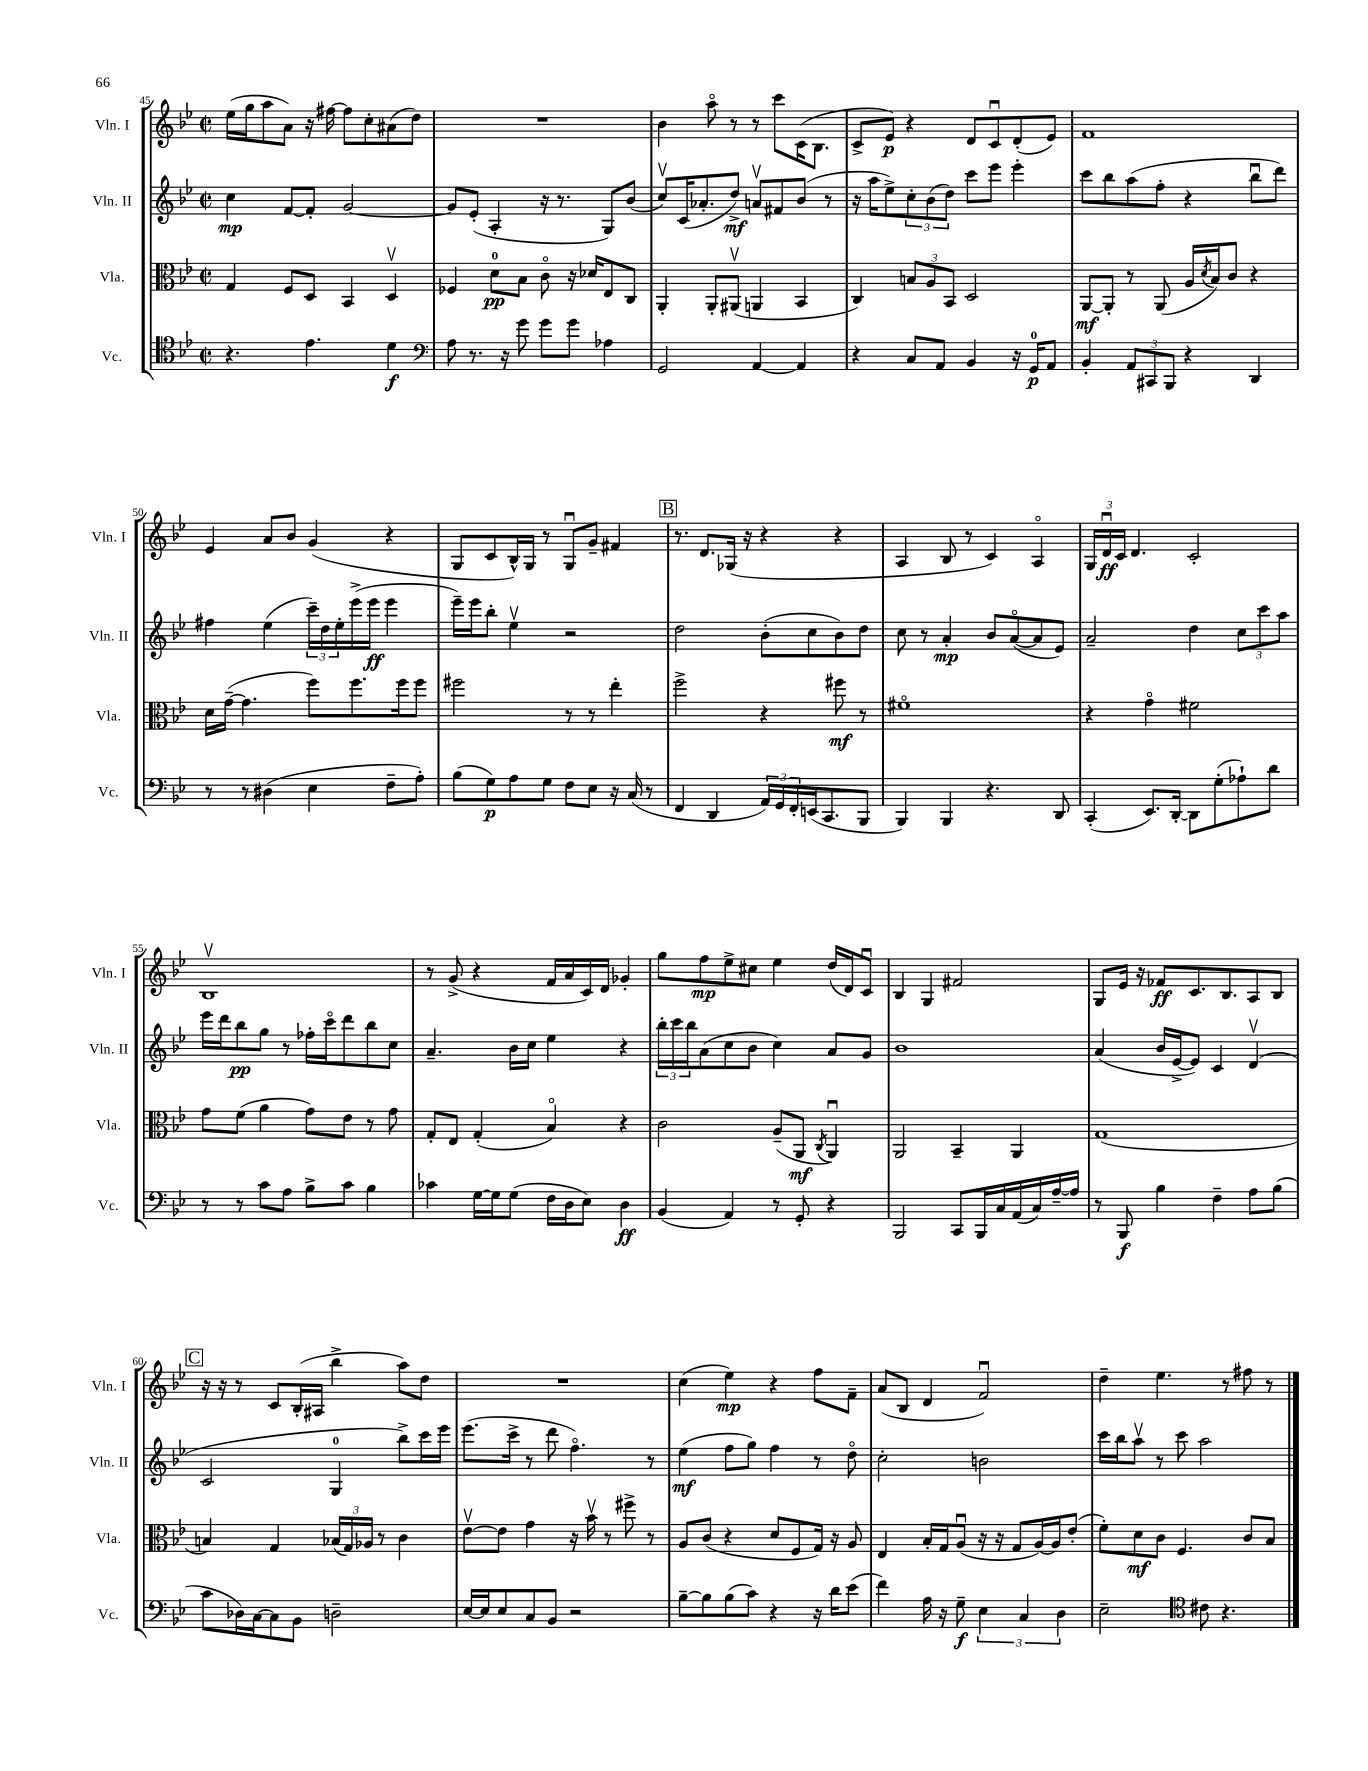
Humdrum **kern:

**kern	**kern	**kern	**kern
*staff4	*staff3	*staff2	*staff1
*clefC4	*clefC3	*clefG2	*clefG2
*k[b-e-]	*k[b-e-]	*k[b-e-]	*k[b-e-]
*M2/2	*M2/2	*M2/2	*M2/2
*met(c|)	*met(c|)	*met(c|)	*met(c|)
4.r	4G	4cc	(16ee-
.	.	.	16gg
.	.	.	8aa
.	8F	[8f	8a)
4.e-	8D	8f']	16r
.	.	.	[16ff#
.	4BB-	[2g	8ff#]
.	.	.	8cc'
4d	4Dv	.	(8a#
.	.	.	8dd)
=	=	=	=
*clefF4	*	*	*
8A	4F-	8g]	1r
8.r	.	(8e-'	.
.	8d	4A'	.
16r	.	.	.
8g	8B-	.	.
8g	8co	16r	.
.	.	8.r	.
8g	16r	.	.
.	16d-	.	.
4A-	8E-	8G)	.
.	8C	(8b-	.
=	=	=	=
2GG	4AA'	8ccv)	4b-
.	.	(16c	.
.	.	8.a-'	.
.	8AA'	.	8aao
.	(8AA#v	8dd^)	8r
[4AA	4AA	8av	8r
.	.	8f#	8ccc
4AA]	4BB-	(8b-	(16c
.	.	.	8.B-
.	.	8r	.
=	=	=	=
4r	4C)	16r	8c^
.	.	16aa	.
.	.	8ee-^)	8e-)
8C	12B	12cc'	4r
.	12A	(12b-	.
8AA	.	.	.
.	12BB-	12dd)	.
4BB-	2D	8ccc	8d
.	.	8eee-	8cu
16r	.	4eee-'	(8d'
16GG	.	.	.
8AA	.	.	8e-)
=	=	=	=
4BB-'	[8AA	8ccc	1f
.	8AA']	8bb-	.
12AA	8r	(8aa	.
12CC#	.	.	.
.	(8AA	8ff'	.
12BBB-	.	.	.
4r	16A	4r	.
.	8qd	.	.
.	16B-)	.	.
.	8c	.	.
4DD	4r	8bb-u	.
.	.	8ddd)	.
=	=	=	=
8r	16d	4ff#	4e-
.	([16g~	.	.
8r	4.g]	.	.
(4D#	.	(4ee-	8a
.	.	.	8b-
4E-	8ff)	24ccc~)	(4g
.	.	24dd	.
.	.	24ee-'	.
.	8.ff	(16eee-^	.
.	.	16eee-	.
8F~	.	4eee-	4r
.	16ff	.	.
8A')	8ff	.	.
=	=	=	=
(8B-	2ff#	16eee-~)	8G
.	.	16eee-	.
8G)	.	8bb-'	8c
8A	.	4ee-v	16B-^^)
.	.	.	16G
8G	.	.	8r
8F	8r	2r	8Gu
8E-	8r	.	8g~
16r	4ee-'	.	4f#
(16C	.	.	.
8r	.	.	.
=	=	=	=
4FF	2ff^	2dd	8.r
.	.	.	8.d
4DD	.	.	.
.	.	.	(16G-
.	.	.	16r
24AA)	4r	(8b-'	4r
24GG	.	.	.
24FF'	.	.	.
(16EE	.	8cc	.
8.CC	.	.	.
.	8ff#	8b-)	4r
8BBB-	8r	8dd	.
=	=	=	=
4BBB-)	1f#o	8cc	4A
.	.	8r	.
4BBB-	.	4a'	8B-
.	.	.	8r
4.r	.	8b-	4c)
.	.	([8ao	.
.	.	8a]	4Ao
8DD	.	8e-)	.
=	=	=	=
(4CC'	4r	2a~	24G
.	.	.	24du
.	.	.	24c
.	.	.	4.d
8.EE-)	4go	.	.
[16DD'	.	.	.
8DD]	2f#	4dd	2c'
(8G'	.	.	.
8A-`)	.	12cc	.
.	.	12ccc	.
8d	.	.	.
.	.	12aa	.
=	=	=	=
8r	8g	16eee-	1B-v
.	.	16ddd	.
8r	(8f	8bb-	.
8c	4a	8gg	.
8A	.	8r	.
8B-^	8g)	16ff-'	.
.	.	16ccco	.
8c	8e-	8ddd	.
4B-	8r	8bb-	.
.	8g	8cc	.
=	=	=	=
4c-	8G'	4.a~	8r
.	8E-	.	(8g^
[16G	(4G'	.	4r
16G]	.	.	.
(8G	.	16b-	.
.	.	16cc	.
16F	4B-o)	4ee-	16f
16D	.	.	16a
8E-)	.	.	16c)
.	.	.	16d
4D	4r	4r	4g-'
=	=	=	=
(4BB-	2c	24bb-'	8gg
.	.	24ccc	.
.	.	24bb-	.
.	.	(8a	8ff
4AA)	.	8cc	8ee-^
.	.	8b-	8cc#
8r	(8A~	4cc)	4ee-
8GG'	8AA	.	.
.	8qC	.	.
4r	4AAu)	8a	(16dd
.	.	.	16d)
.	.	8g	8cu
=	=	=	=
2BBB-	2AA	1b-	4B-
.	.	.	4G
8CC	4BB-~	.	2f#
16BBB-	.	.	.
16C	.	.	.
(16AA	4AA	.	.
16C)	.	.	.
[16A~	.	.	.
16A]	.	.	.
=	=	=	=
8r	(1G	(4a	8G
8BBB-	.	.	16e-
.	.	.	16r
4B-	.	16b-	8f-
.	.	[16e-^	.
.	.	8e-])	8.c
4F~	.	4c	.
.	.	.	8.B-
8A	.	(4dv	8A
(8B-	.	.	8B-
=	=	=	=
8c	4B)	2c	16r
.	.	.	16r
16D-)	.	.	8r
[16C	.	.	.
8C]	4G	.	8c
8BB-	.	.	(16B-'
.	.	.	16A#
2D~	(24B-	4G	4bb-^
.	24G)	.	.
.	24A-	.	.
.	8r	.	.
.	4c	8bb-^)	8aa)
.	.	16ccc	8dd
.	.	16eee-	.
=	=	=	=
[16E-	[8e-v	(8.eee-	1r
16E-]	.	.	.
8E-	8e-]	.	.
.	.	16ccc^	.
8C	4g	8r	.
8BB-	.	8ddd	.
2r	16r	4.ffo)	.
.	16b-v	.	.
.	8r	.	.
.	8ff#^	.	.
.	8r	8r	.
=	=	=	=
[8B-~	8A	(4ee-	(4cc
8B-]	(8c	.	.
(8B-	4r	8ff	4ee-)
8c)	.	8gg)	.
4r	8d	4ff	4r
.	8F	.	.
16r	16G)	8r	8ff
16d	16r	.	.
(8e-	8A	8ddo	8f~
=	=	=	=
4f)	4E-	2cc'	(8a
.	.	.	8B-
16A	16B-'	.	4d
16r	16G	.	.
8G~	(8Au	.	.
6E-	16r	2b	2fu)
.	16r	.	.
.	8G	.	.
6C	.	.	.
.	[16A)	.	.
.	16A]	.	.
6D	.	.	.
.	(8e-'	.	.
=	=	=	=
2E-~	8f')	16ccc	4dd~
.	.	16bb-	.
.	8d	8aav	.
.	8c	8r	4.ee-
.	4.F	8ccc	.
*clefC4	*	*	*
8c#	.	2aa	.
4.r	.	.	8r
.	8c	.	8ff#
.	8B-	.	8r
==	==	==	==
*-	*-	*-	*-
